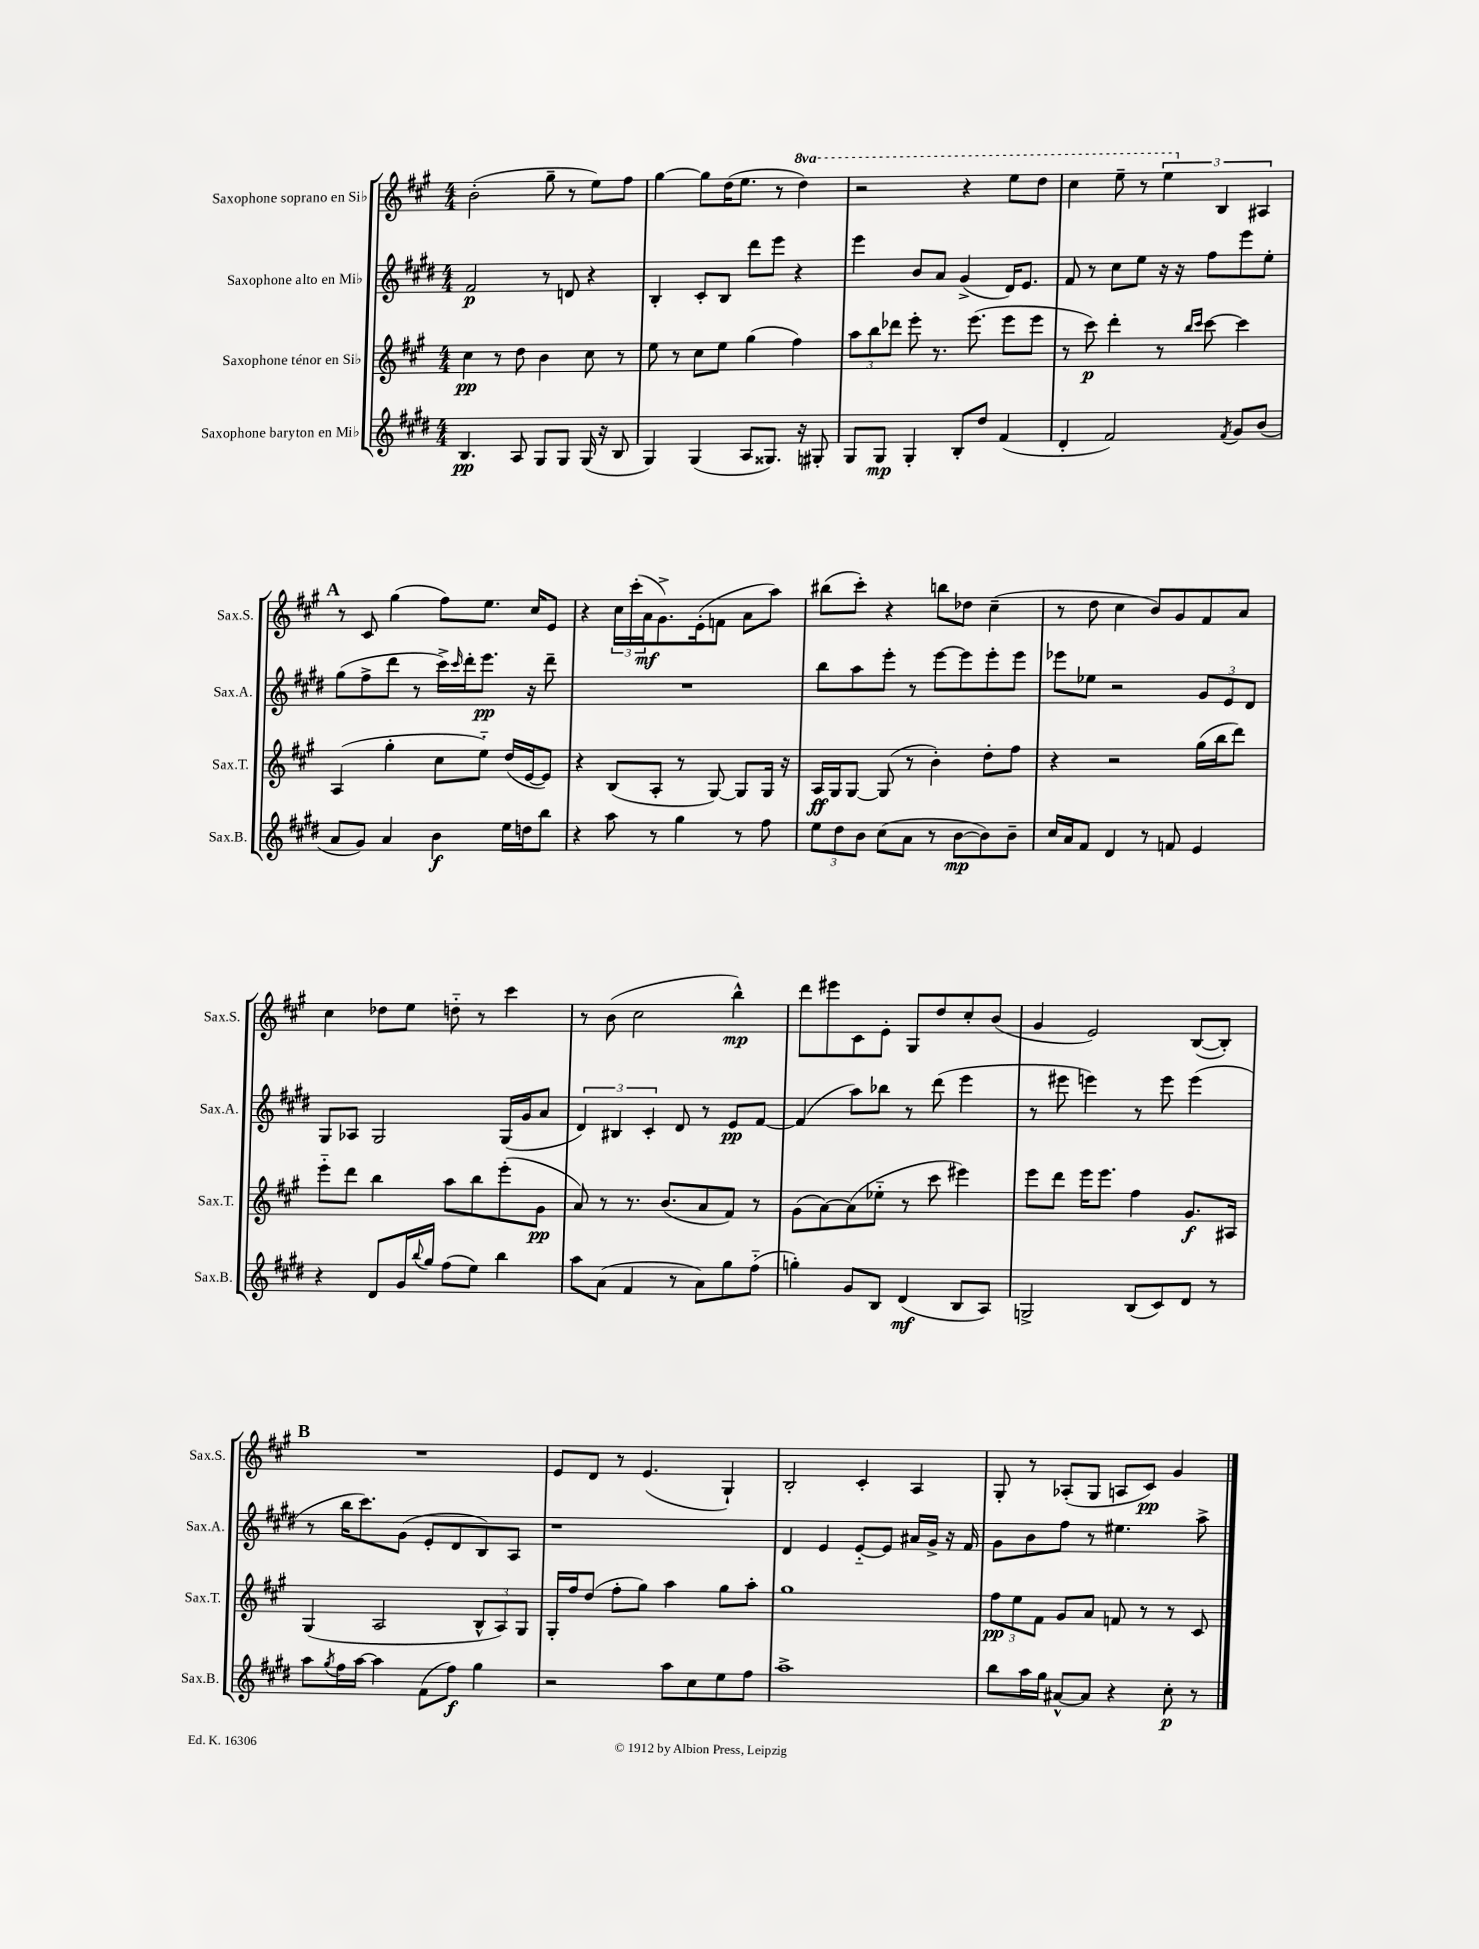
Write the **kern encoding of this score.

**kern	**kern	**kern	**kern
*staff4	*staff3	*staff2	*staff1
*clefG2	*clefG2	*clefG2	*clefG2
*k[f#c#g#d#]	*k[f#c#g#]	*k[f#c#g#d#]	*k[f#c#g#]
*M4/4	*M4/4	*M4/4	*M4/4
4.B/	4cc#\	2f#/	(2b'\
.	8r	.	.
8A/	8dd\	.	.
8G#/L	4b\	8r	8gg#~\
8G#/J	.	8d/	8r
(16G#/	8cc#\	4r	8ee\L)
16r	.	.	.
8B/	8r	.	8ff#\J
=	=	=	=
4G#/)	8ee\	4B'/	[4gg#\
.	8r	.	.
(4G#/	8cc#\L	8c#'/L	8gg#\]L
.	8ee\J	8B/J	(16dd\K
.	.	.	8.ee\J
8A/L	(4gg#\	8ddd#\L	.
8.G##/J)	.	8eee\J	8r
.	4ff#\)	4r	4ddd\)
16r	.	.	.
8G#'/	.	.	.
=	=	=	=
8G#/L	12aa\L	4eee\	2r
.	12bb\	.	.
8G#/J	.	.	.
.	12ddd-\J	.	.
4G#'/	8eee'\	8b/L	.
.	8.r	8a/J	.
8B'/L	.	(4g#^/	4r
.	(8.eee\	.	.
8dd#/J	.	.	.
(4f#/	8eee\L	16d#/LK)	8eee\L
.	.	8.e/J	.
.	8eee\J	.	8ddd\J
=	=	=	=
4d#'/	8r	8f#/	4ccc#\
.	8ccc#\)	8r	.
2f#/)	4ddd'\	8cc#\L	8eee~\
.	.	8ee\J	8r
.	8r	16r	6eee\
.	.	16r	.
.	16qqbb/LL	.	.
.	16qqccc#/JJ	.	.
.	[8ccc#\	8ff#\L	.
.	.	.	6B/
8qf#/	.	.	.
8g#/L	4ccc#\]	8eee\	.
.	.	.	6A#/
(8b/J	.	8ee'\J	.
=	=	=	=
8a/L	(4A/	(8gg#\L	8r
8g#/J)	.	8ff#^\	8c#/
4a/	4gg#'\	8ddd#\J	(4gg#\
.	.	8r	.
4b\	8cc#\L	16ccc#^\LL)	8ff#\L)
.	.	16qqccc#/	.
.	.	16ddd#'\J	.
.	8ee'~\J)	8.eee\J	8.ee\J
16ee\LL	(16dd/LL	.	.
16dd\J	[16e/J	16r	16cc#/LK
8bb\J	8e/]J)	8ddd#~\	8e/J
=	=	=	=
4r	4r	1r	4r
8aa\	(8B/L	.	24cc#\LL
.	.	.	(24ccc#'\
.	.	.	24a\J
8r	8A'/J	.	8.g#^\)
4gg#\	8r	.	.
.	.	.	(16e'\k
.	[8G#/)	.	8f\J
8r	8G#/]L	.	8a\L
8ff#\	16G#/Jk	.	8aa\J)
.	16r	.	.
=	=	=	=
12ee\L	16A/LL	8bb\L	(8bb#\L
.	16G#/J	.	.
12dd#\	.	.	.
.	[8G#/J	8aa\	8ccc#'\J)
12b\J	.	.	.
(8cc#\L	(8G#/]	8eee'\J	4r
8a\J	8r	8r	.
8r	4b'\)	[8eee\L	8bb\L
[8b\L	.	8eee\]	8dd-\J
8b\])	8dd'\L	8eee'\	(4cc#~\
8b~\J	8ff#\J	8eee\J	.
=	=	=	=
16cc#/LL	4r	8eee-\L	8r
16a/J	.	.	.
8f#/J	.	8ee-\J	8dd\
4d#/	2r	2r	4cc#\
8r	.	.	8b/L)
8f/	.	.	8g#/
4e/	(16gg#\LL	12g#/L	8f#/
.	16bb\J	.	.
.	.	12e/	.
.	8ddd\J)	.	8a/J
.	.	12d#/J	.
=	=	=	=
4r	8eee'~\L	8G#/L	4cc#\
.	8ddd\J	8A-/J	.
8d#/L	4bb\	2G#/	8dd-\L
16g#/L	.	.	8ee\J
8qqbb/	.	.	.
16gg#/JJ	.	.	.
(8ff#\L	8aa\L	.	8dd'~\
8ee\J)	8bb\	.	8r
4bb\	(8eee'\	(16G#/LL	4ccc#\
.	.	16g#/J	.
.	8g#\J	8a/J	.
=	=	=	=
8aa\L	8a/)	6d#/)	8r
(8a\J	8r	.	(8b\
.	.	6B#/	.
4f#/	8.r	.	2cc#\
.	.	6c#'/	.
.	(8.b/L	.	.
8r	.	8d#/	.
8a\L)	8a/	8r	.
8gg#\	8f#/J)	8e/L	4bb^^\)
(8ff#'~\J	8r	[8f#/J	.
=	=	=	=
4gg'\)	(8g#\L	(4f#/]	8ddd\L
.	[8a\)	.	8eee#\
8g#/L	(8a\]	8aa\L)	8c#\
8B/J	8ee-'~\J	8bb-\J	8e'\J
(4d#/	8r	8r	8G#/L
.	8ccc#\	(8ddd#\	8dd/
8B/L	4eee#\)	4eee\	8cc#'/
8A/J)	.	.	(8b/J
=	=	=	=
2G^/	8eee\L	8r	4g#/
.	8ddd\J	8eee#\	.
.	16eee\LK	4eee\)	2e/)
.	8.eee\J	.	.
(8B/L	4ff#\	8r	.
8c#/)	.	8eee\	.
8d#/J	8.g#/L	(4eee\	([8B/L
8r	.	.	8B'/]J)
.	16A#/Jk	.	.
=	=	=	=
8aa\L	(4G#/	8r	1r
8qgg#/	.	.	.
16ff#\L	.	16bb\LK	.
[16aa\JJ	.	8.ccc#\)	.
4aa\]	2A/	.	.
.	.	(8g#\J	.
(8f#\L	.	8e'/L	.
8ff#\J)	.	8d#/	.
4gg#\	12B^^/L	8B/)	.
.	12A/)	.	.
.	.	8A/J	.
.	12G#/J	.	.
=	=	=	=
2r	16G#'/LL	1r	8e/L
.	16ff#/J	.	.
.	(8dd/J	.	8d/J
.	8ff#'\L	.	8r
.	8gg#\J)	.	(4.e/
8aa\L	4aa\	.	.
8cc#\	.	.	.
8ee\	8gg#\L	.	4G#`/)
8ff#\J	8aa'\J	.	.
=	=	=	=
1aa^	1gg#	4d#/	2B'/
.	.	4e/	.
.	.	[8e'~/L	4c#'/
.	.	8e/]J	.
.	.	16a#/LL	4A/
.	.	16g#^/JJ	.
.	.	16r	.
.	.	16f#/	.
=	=	=	=
8bb\L	12ff#\L	8g#\L	8G#'/
.	12ee\	.	.
16aa\L	.	8b\	8r
.	12f#\J	.	.
16gg#\JJ	.	.	.
[8a#^^/L	8g#/L	8ff#\J	(8A-'/L
8a#/]J	8a/J	8r	8G#/J
4r	8f/	4.ee#\	8A/L
.	8r	.	8c#/J)
8cc#'\	8r	.	4g#/
8r	8c#/	8aa^\	.
==	==	==	==
*-	*-	*-	*-
